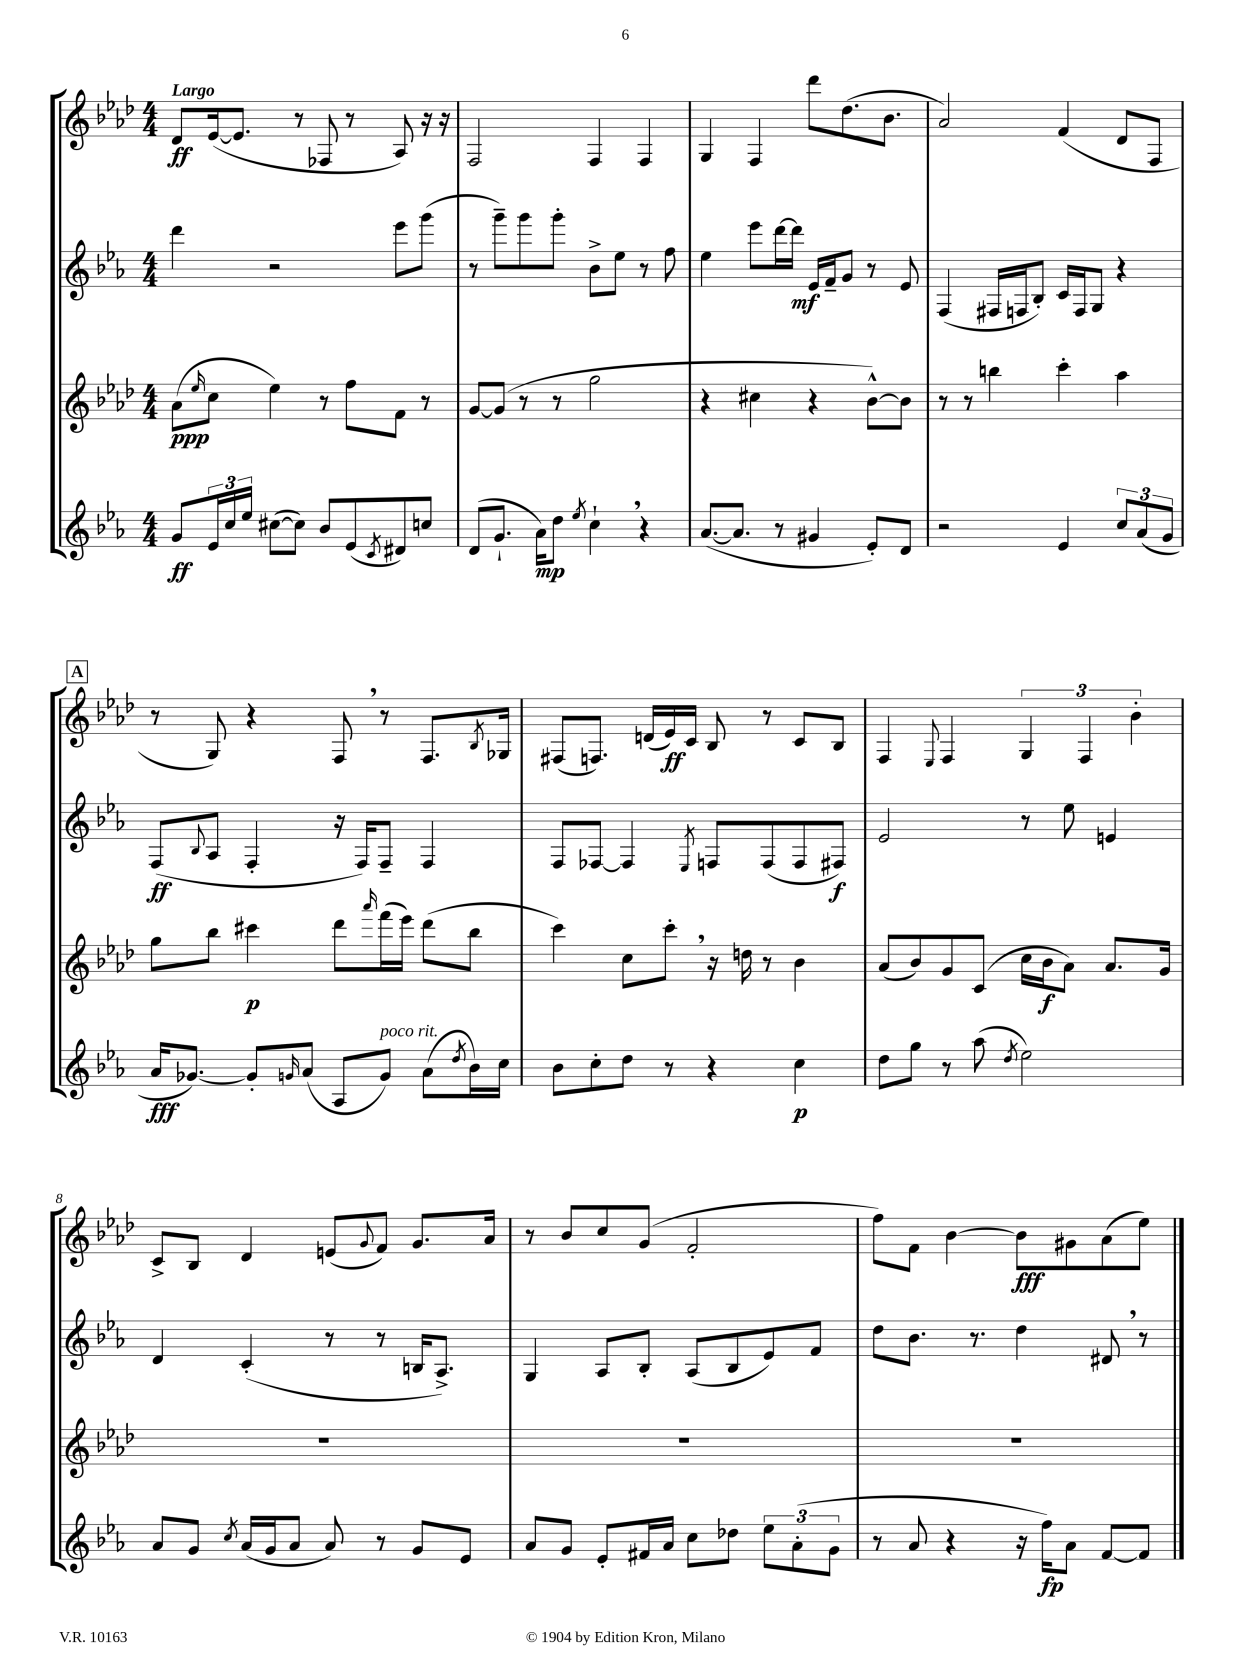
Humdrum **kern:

**kern	**kern	**kern	**kern
*staff4	*staff3	*staff2	*staff1
*clefG2	*clefG2	*clefG2	*clefG2
*k[b-e-a-]	*k[b-e-a-d-]	*k[b-e-a-]	*k[b-e-a-d-]
*M4/4	*M4/4	*M4/4	*M4/4
8g	(8a-	4ddd	8d-
.	16qqee-	.	.
24e-	8cc	.	([16e-
24cc	.	.	.
.	.	.	8.e-]
24ee-	.	.	.
([8cc#	4ee-)	2r	.
8cc#])	.	.	8r
8b-	8r	.	8F-
(8e-	8ff	.	8r
8qc	.	.	.
8d#)	8f	8eee-	8A-)
8cc	8r	(8ggg	16r
.	.	.	16r
=	=	=	=
(8d	[8g	8r	2F
8.g`	(8g]	8ggg~)	.
.	8r	8ggg	.
16a-)	.	.	.
8dd	8r	8ggg'	.
8qee-	.	.	.
4cc`	2gg	8b-^	4F
.	.	8ee-	.
4r	.	8r	4F
.	.	8ff	.
=	=	=	=
([8.a-	4r	4ee-	4G
8.a-]	.	.	.
.	4cc#	8eee-	4F
8r	.	[16ddd	.
.	.	16ddd]	.
4g#	4r	16e-	8ddd-
.	.	16f~	.
.	.	8g	(8.dd-
8e-')	[8b-^^)	8r	.
.	.	.	8.b-
8d	8b-]	8e-	.
=	=	=	=
2r	8r	(4F	2a-)
.	8r	.	.
.	4bb	16F#	.
.	.	16F	.
.	.	8B-')	.
4e-	4ccc'	16c	(4f
.	.	16F	.
.	.	8G	.
12cc	4aa-	4r	8d-
(12a-	.	.	.
.	.	.	8F
12g	.	.	.
=	=	=	=
16a-	8gg	(8F	8r
[8.g-)	.	.	.
.	.	8qqB-	.
.	8bb-	8A-	8G)
8g-']	4ccc#	4F'	4r
16qqg	.	.	.
(8a-	.	.	.
8A-	8ddd-	16r	8F
.	.	16F)	.
.	16qqaaa-	.	.
8g)	(16fff	8F~	8r
.	16eee-)	.	.
(8a-	(8ddd-	4F	8.F
8qdd	.	.	.
16b-)	8bb-	.	.
.	.	.	8qB-
16cc	.	.	16G-
=	=	=	=
8b-	4ccc)	8F	(8F#
8cc'	.	[8F-	8.F)
8dd	8cc	4F-]	.
.	.	.	(16d
8r	8ccc'	.	16e-)
.	.	.	16c
.	.	8qE-	.
4r	16r	8F	8B-
.	16dd	.	.
.	8r	(8F	8r
4cc	4b-	8F	8c
.	.	8F#)	8B-
=	=	=	=
8dd	(8a-	2e-	4F
8gg	8b-)	.	.
.	.	.	8qqE-
8r	8g	.	4F
(8aa-	(8c	.	.
8qdd	.	.	.
2ee-)	16cc	8r	6G
.	16b-	.	.
.	8a-)	8ee-	.
.	.	.	6F
.	8.a-	4e	.
.	.	.	6b-'
.	16g	.	.
=	=	=	=
8a-	1r	4d	8c^
8g	.	.	8B-
8qcc	.	.	.
(16a-	.	(4c'	4d-
16g	.	.	.
8a-	.	.	.
8a-)	.	8r	(8e
.	.	.	8qqg
8r	.	8r	8f)
8g	.	16B	8.g
.	.	8.A-^)	.
8e-	.	.	.
.	.	.	16a-
=	=	=	=
8a-	1r	4G	8r
8g	.	.	8b-
8e-'	.	8A-	8cc
16f#	.	8B-'	(8g
16a-	.	.	.
8cc	.	(8A-	2f'
8dd-	.	8B-	.
12ee-	.	8e-)	.
(12a-'	.	.	.
.	.	8f	.
12g	.	.	.
=	=	=	=
8r	1r	8dd	8ff)
8a-	.	8.b-	8f
4r	.	.	[4b-
.	.	8.r	.
16r	.	4dd	8b-]
16ff)	.	.	.
8a-	.	.	8g#
[8f	.	8d#	(8a-
8f]	.	8r	8ee-)
==	==	==	==
*-	*-	*-	*-
